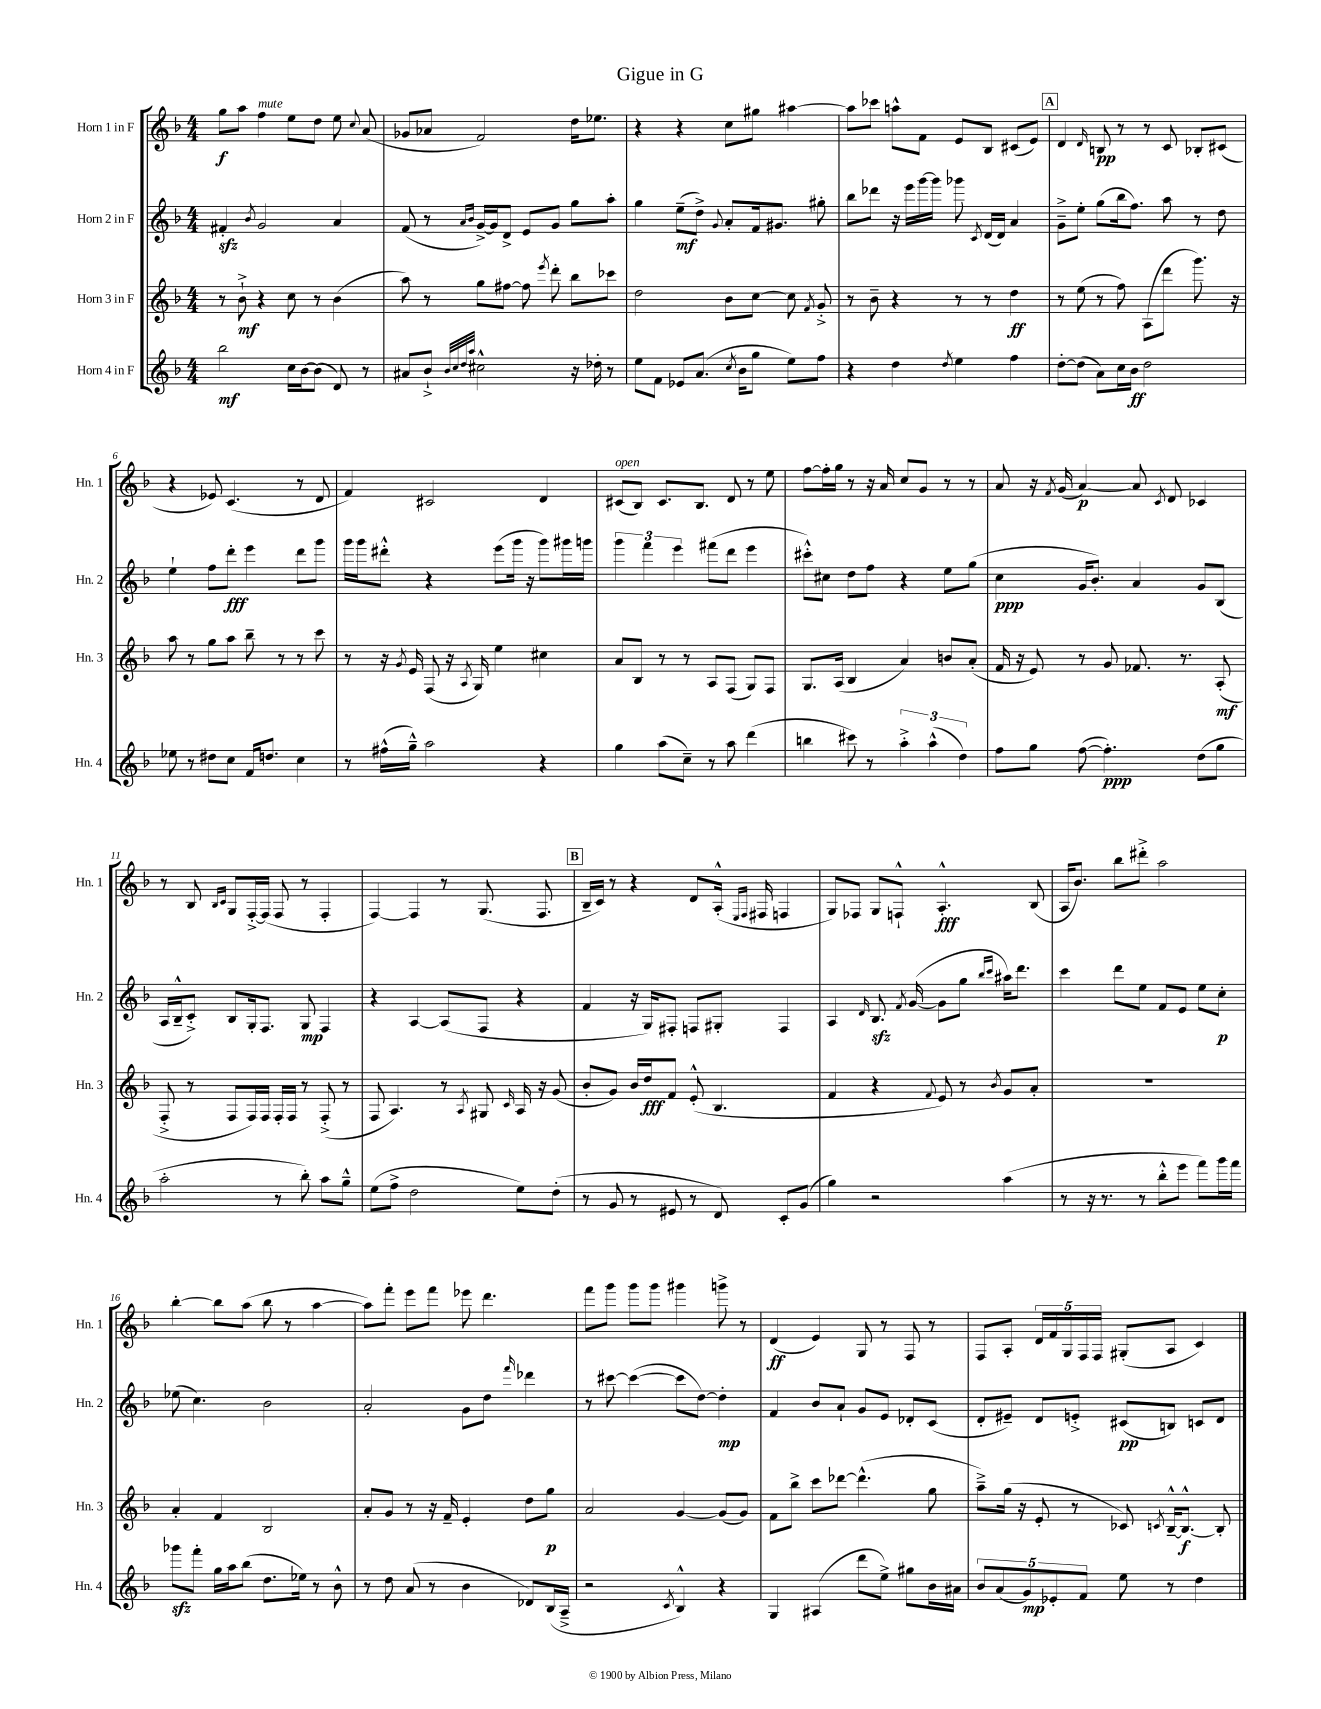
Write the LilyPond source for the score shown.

\header { title = "Gigue in G" }
<<
\new StaffGroup <<
\new Staff = "s0" \with { instrumentName = "Horn 1 in F" shortInstrumentName = "Hn. 1" } {
    \clef treble \key f \major \numericTimeSignature \time 4/4
    \autoBeamOff g''8[\f a''8] f''4^\markup { \italic "mute" } e''8[ d''8] e''8 \appoggiatura { c''8 } a'8( |
    ges'8[ aes'8] f'2) d''16[ ees''8.] |
    r4 r4 c''8[ gis''8] ais''4~ |
    ais''8[ ces'''8] a''8[-^ f'8] e'8[ bes8] cis'8[( e'8]) |
    \mark \markup { \box "A" } d'4 \grace { d'16 } b8\pp r8 r8 c'8 bes8[-. cis'8]( |
    r4 ees'8) c'4.( r8 d'8 |
    f'4) cis'2 d'4 |
    cis'8[^\markup { \italic "open" }( bes8]) cis'8.[ bes8.] d'8 r8 e''8 |
    f''8[~ f''16-. g''16] r8 r16 a'16 c''8[ g'8] r8 r8 |
    a'8 r16 \acciaccatura { f'8 } g'16( a'4~\p) a'8 \acciaccatura { c'8 } d'8 ces'4 |
    r8 bes8 \grace { bes16[ c'16] } g8[ f16~-.-> f16]( f8 r8 f4-. |
    f4~) f4 r8 g8.( f8. |
    \mark \markup { \box "B" } bes16[-- c'16]) r8 r4 d'8[ a16]-.-^( \grace { e16[ f16] } fis16 f4 |
    g8[) fes8] g8[ f8]-!-^ a4.-.-^\fff bes8( |
    a16[ bes'8.]) bes''8[ dis'''8]-.-> a''2 |
    bes''4~-. bes''8[ a''8]( bes''8 r8 a''4~ |
    a''8[) f'''8]-. e'''8[ f'''8] ees'''8 d'''4. |
    f'''8[ g'''8] g'''8[ g'''8] gis'''4 g'''8-> r8 |
    d'4\ff( e'4) g8 r8 f8 r8 |
    f8[ a8]-. \tuplet 5/4 { d'16[ f'16 g16 f16 f16] } gis8[-.( a8] c'4) \bar "|." |
}
\new Staff = "s1" \with { instrumentName = "Horn 2 in F" shortInstrumentName = "Hn. 2" } {
    \clef treble \key f \major \numericTimeSignature \time 4/4
    \autoBeamOff fis'4-.\sfz \acciaccatura { bes'8 } g'2 a'4 |
    f'8( r8 \grace { a'16[ bes'16] } g'16[~->) g'16 d'8]-> e'8[ g'8] g''8[ a''8]-. |
    g''4 e''8[--\mf( d''8]->) \appoggiatura { g'8 } a'8[-. f'16 gis'8.] gis''8-. |
    bes''8[ des'''8] r16 e'''16[ g'''16~ g'''16] ges'''8 \acciaccatura { c'8 } d'16[( d'16]) a'4 |
    \mark \markup { \box "A" } g'8[---> e''8]-. g''8[( bes''16 f''8.]) a''8 r8 d''8 |
    e''4-! f''8[ d'''8]-.\fff e'''4 d'''8[ g'''8] |
    g'''16[ g'''16 dis'''8]-.-^ r4 e'''8[( g'''16] r16 g'''8[) gis'''16 g'''16] |
    \tuplet 3/2 { g'''4 f'''4 e'''4 } fis'''8[( d'''8] e'''4 |
    cis'''8[-.-^) cis''8] d''8[ f''8] r4 e''8[ g''8]( |
    c''4\ppp g'16[ bes'8.]-.) a'4 g'8[ bes8]( |
    a16[ bes16---^ c'8]-.->) bes8[ g16-. f8.] g8\mp f4 |
    r4 a4~ a8[( f8] r4 |
    \mark \markup { \box "B" } f'4 r16 g16[) fis8]-. f8[ gis8]-. f4 |
    a4 \grace { d'16 } bes8.\sfz \acciaccatura { f'8 } g'16~( g'8[ g''8] \grace { bes''16[ c'''16] } ais''16[) d'''8.] |
    c'''4 d'''8[ e''8] f'8[ e'8] e''8[ c''8]-.\p |
    ees''8( c''4.) bes'2 |
    a'2-. g'8[ d''8] \grace { f'''16 } des'''4 |
    r8 cis'''8~ cis'''4~( cis'''8[ d''8]~) d''4-.\mp |
    f'4 bes'8[ a'8]-! g'8[ e'8] des'8[-. c'8]( |
    d'8[-. eis'8]--) d'8[ e'8]-.-> cis'8[\pp( b8]) c'8[ d'8] \bar "|." |
}
\new Staff = "s2" \with { instrumentName = "Horn 3 in F" shortInstrumentName = "Hn. 3" } {
    \clef treble \key f \major \numericTimeSignature \time 4/4
    \autoBeamOff r8 bes'8-!->\mf r4 c''8 r8 bes'4( |
    a''8) r8 g''8[ fis''8]~ fis''8 \acciaccatura { e'''8 } d'''8-. bes''8[ ces'''8] |
    d''2 bes'8[ c''8]~ c''8 \acciaccatura { f'8 } g'8-.-> |
    r8 bes'8-- r4 r8 r8 d''4\ff |
    \mark \markup { \box "A" } r8 e''8( r8 f''8) a8[( d'''8] g'''8.) r16 |
    a''8 r8 g''8[ a''8] bes''8-- r8 r8 c'''8 |
    r8 r16 \acciaccatura { g'8 } e'16 f8( r16 \acciaccatura { a8 } g16) e''4 cis''4 |
    a'8[ bes8] r8 r8 a8[ f8]( g8[) f8] |
    g8.[ a16]( bes4 a'4) b'8[ a'8]-.( |
    f'16 r16 e'8) r8 g'8 fes'8. r8. a8-.\mf( |
    f8-.-> r8 f8[ f16) f16] f16[-. f16] r8 f8-.->( r8 |
    f8 a4.) r8 \acciaccatura { a8 } gis8 \grace { c'16 } a16 r16 g'8( |
    \mark \markup { \box "B" } bes'8[-. g'8]) bes'16[ d''16\fff f'8] e'8-.-^( bes4. |
    f'4 r4 \appoggiatura { f'8 } e'8) r8 \acciaccatura { bes'8 } g'8[ a'8]-. |
    R1 |
    a'4-. f'4 bes2 |
    a'8[-. g'8] r8 r16 f'16-- e'4-. d''8[ g''8]\p |
    a'2 g'4~ g'8[( g'8]) |
    f'8[ bes''8]-> c'''8[ des'''8]~ des'''4.-^( g''8 |
    a''8[--->) g''16]( r16 e'8-. r8 ces'8) \acciaccatura { c'8 } bes16[~---^ bes8.]~-^\f bes8-. \bar "|." |
}
\new Staff = "s3" \with { instrumentName = "Horn 4 in F" shortInstrumentName = "Hn. 4" } {
    \clef treble \key f \major \numericTimeSignature \time 4/4
    \autoBeamOff bes''2\mf c''16[ bes'16~ bes'8]( d'8) r8 |
    ais'8[ bes'8]-!-> \grace { bes'32[ c''32 d''32 a''32] } cis''2-^ r16 des''16-. r8 |
    e''8[ f'8] ees'8[ a'8.]( \acciaccatura { c''8 } bes'16[ g''8] e''8[) f''8] |
    r4 d''4 \acciaccatura { d''8 } e''4 f''4 |
    \mark \markup { \box "A" } d''8[~-. d''8]( a'8[) c''16 bes'16]\ff d''2 |
    ees''8 r8 dis''8[ c''8] f'16[ d''8.] c''4 |
    r8 fis''16[-^( g''16]---^) a''2 r4 |
    g''4 a''8[( c''8]--) r8 a''8 d'''4( |
    b''4 cis'''8) r8 \tuplet 3/2 { a''4-.-> a''4-^( d''4) } |
    f''8[ g''8] f''8~( f''4.-.\ppp) d''8[( g''8] |
    a''2-. r8 bes''8-.) a''8[ g''8]---^ |
    e''8[( f''8]-> d''2 e''8[) d''8]-.( |
    \mark \markup { \box "B" } r8 g'8 r8 eis'8 r8 d'8) c'8[-. g'8]( |
    g''4) r2 a''4( |
    r8 r16 r8. r8 bes''8[-.-^ e'''8] f'''8[) g'''16 f'''16] |
    ges'''8[\sfz f'''8]-. g''16[ a''16 bes''8]( d''8.[ ees''16]) r8 bes'8-^ |
    r8 d''8 a'8( r8 bes'4 des'8[) bes16( a16]---> |
    r2 \acciaccatura { c'8 } bes4-^) r4 |
    g4 ais4( d'''8[ e''8]->) gis''8[ bes'16 ais'16] |
    \tuplet 5/4 { bes'8[ a'8( g'8\mp) ees'8-. f'8] } e''8 r8 d''4 \bar "|." |
}
>>
>>
